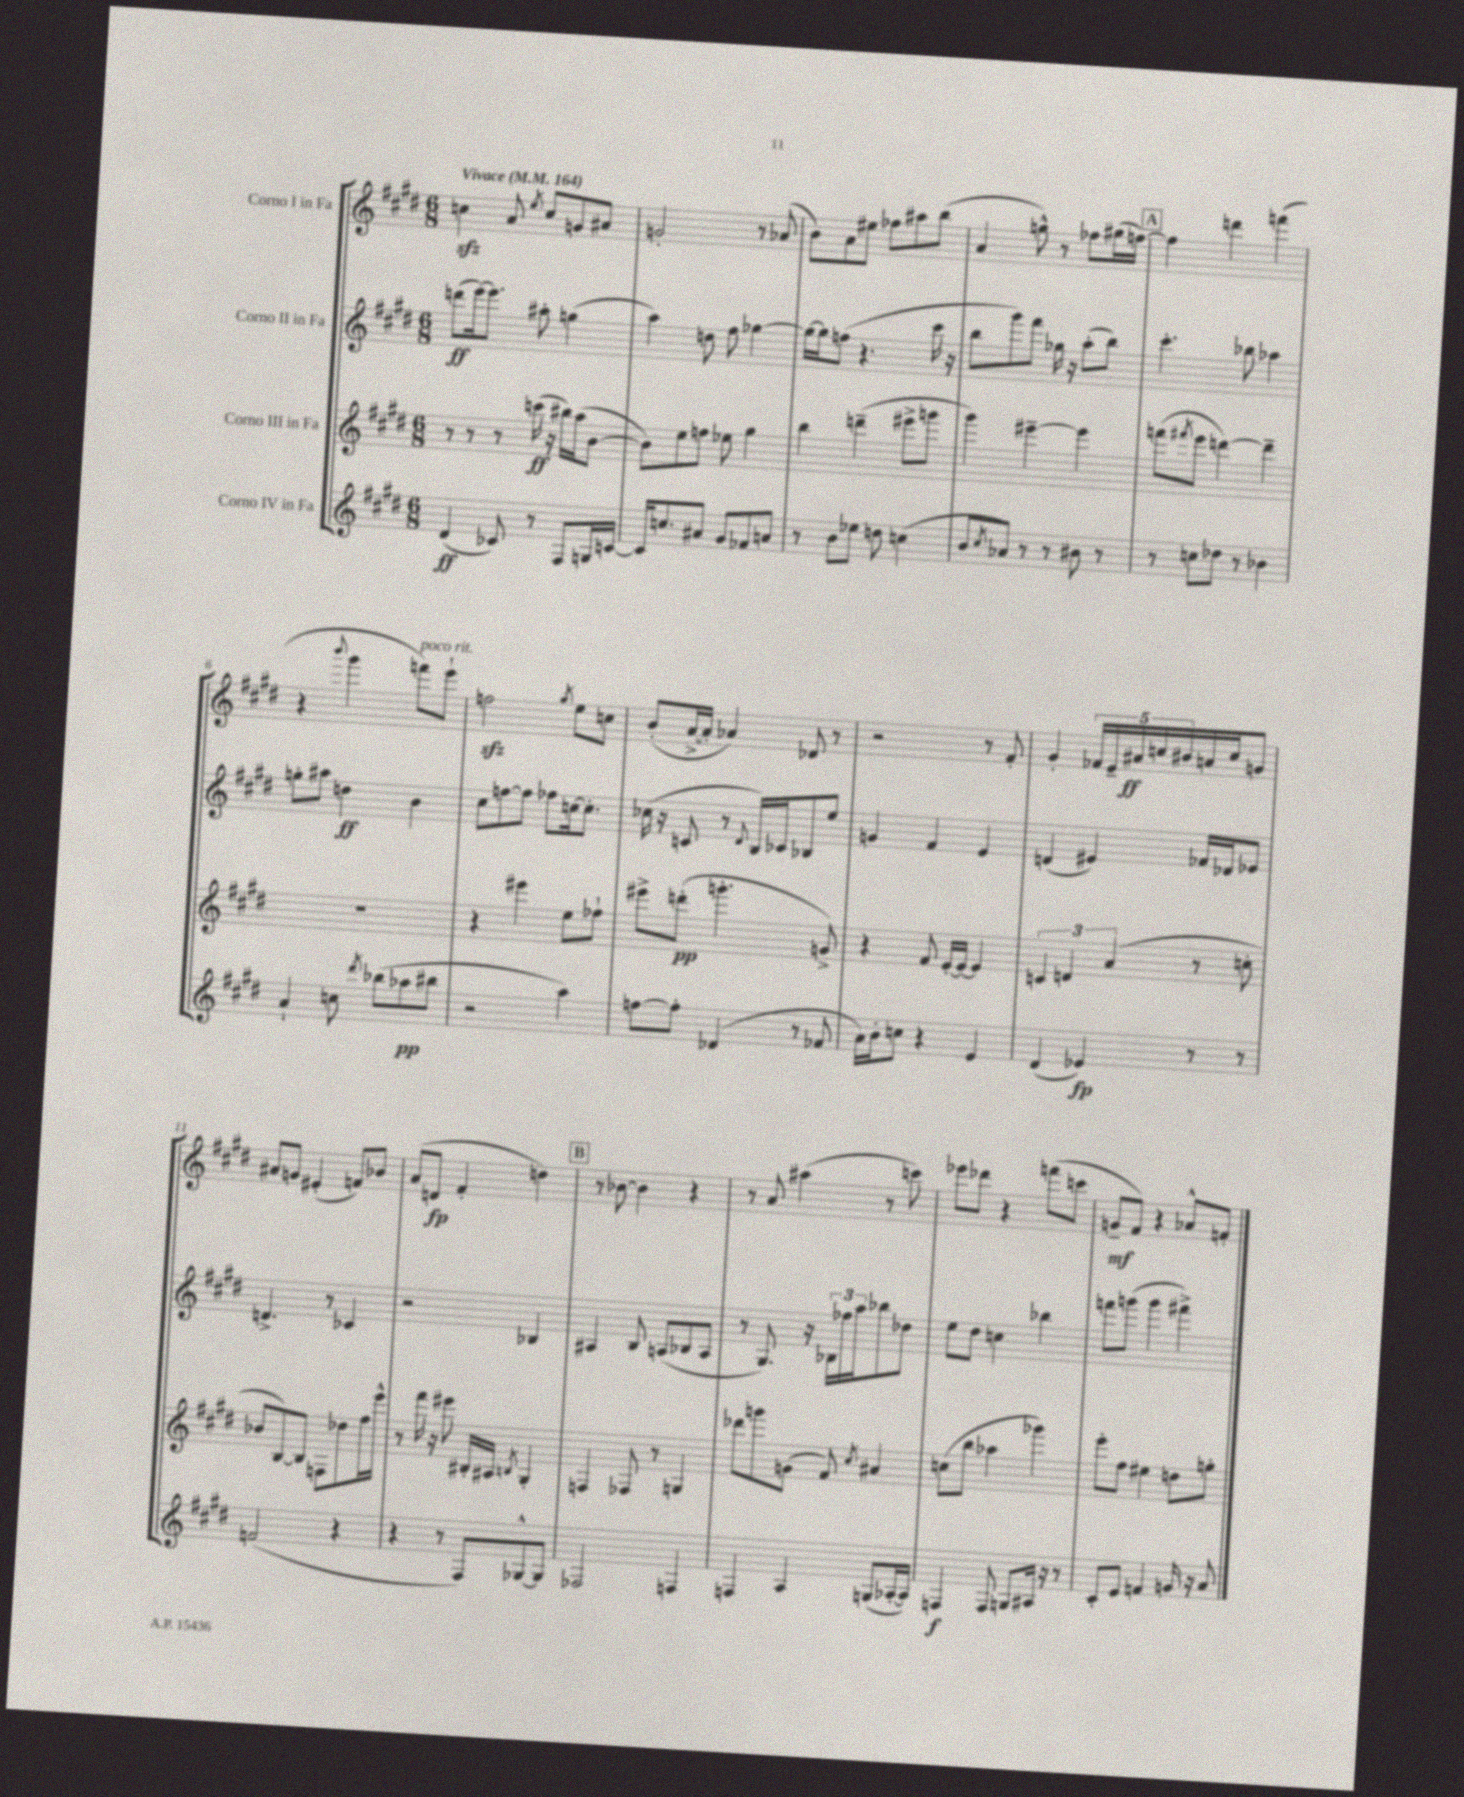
<<
\new StaffGroup <<
\new Staff = "s0" \with { instrumentName = "Corno I in Fa" } {
    \clef treble \key e \major \numericTimeSignature \time 6/8 \tempo "Vivace" 4 = 164
    c''4\sfz a'8 \acciaccatura { e''8 } c''8 g'8 ais'8 |
    g'2-. r8 aes'8( |
    b'8) a'8 eis''8 fes''8 ais''8 b''8( |
    a'4 g''8-^) r8 fes''8 gis''16( f''16~) |
    \mark \markup { \box "A" } f''4 d'''4 f'''4( |
    r4 \appoggiatura { b'''8 } gis'''4 f'''8^\markup { \italic "poco rit." }) e'''8-! |
    f''2\sfz \acciaccatura { gis''8 } e''8 c''8 |
    b'8-.( a'16~-> a'16-. aes'4) des'8 r8 |
    r2 r8 fis'8-. |
    gis'4-. \tuplet 5/4 { fes'16 e'16-- ais'16\ff c''16 bis'16 } a'16 c''16 g'8 |
    ais'8 g'8 eis'4-.( f'8) bes'8 |
    a'8( d'8\fp fis'4-. d''4) |
    \mark \markup { \box "B" } r8 bes'8~ bes'4 r4 |
    r8 a'8 ais''4( r8 c'''8) |
    ees'''8 des'''8 r4 f'''8( c'''8 |
    g'8--\mf fis'8) r4 aes'8-^ f'8-. \bar "|." |
}
\new Staff = "s1" \with { instrumentName = "Corno II in Fa" } {
    \clef treble \key e \major \numericTimeSignature \time 6/8
    d'''8\ff( e'''16~) e'''8. ais''8-. g''4( |
    a''4) d''8 fis''8 ges''4~ |
    ges''16~ ges''16 f''8( r4. cis'''16 r16 |
    b''8 gis'''8) fis'''8 ges''16 r16 a''8-.( b''8) |
    \mark \markup { \box "A" } cis'''4.-. bes''8 aes''4 |
    g''8-. ais''8 d''4\ff b'4 |
    cis''8 f''8~ f''8 fes''8 c''16~ c''8.-. |
    ces''16( r16 c'8 r8 \appoggiatura { dis'8 } b16) ces'16 bes8 e''8 |
    g'4 fis'4 e'4 |
    d'4( eis'4) fes'16 des'16 ees'8 |
    d'4.-> r8 ces'4 |
    r2 bes4 |
    \mark \markup { \box "B" } ais4 b8 a8( bes8 a8 |
    r8 gis8.) r16 \tuplet 3/2 { bes16 fes''16 a''16 } bes''8 des''8 |
    e''8 dis''8 c''4 bes''4 |
    f'''8 g'''8( g'''4 fis'''4->) \bar "|." |
}
\new Staff = "s2" \with { instrumentName = "Corno III in Fa" } {
    \clef treble \key e \major \numericTimeSignature \time 6/8
    r8 r8 r8 c'''16\ff( r16 bis''16) a''16( b'8~ |
    b'8) e''8 f''8 ees''8 gis''4 |
    b''4 d'''4--( eis'''8-> g'''8 |
    gis'''4) eis'''4~-- eis'''4 |
    \mark \markup { \box "A" } f'''8( \acciaccatura { fis'''8 } e'''8 d'''4~) d'''4-- |
    R2. |
    r4 eis'''4 e''8 fes''8-! |
    eis'''8-> d'''8-.\pp( g'''4.-. g'8->) |
    r4 fis'8 e'16~-. e'16~ e'4 |
    \tuplet 3/2 { c'4 d'4 a'4( } r8 c''8-. |
    bes'8 b8~) b8 f8 des''8 fis''16 e'''16-^ |
    r8 fis'''16 r16 eis'''8 bis16-. ais16 \acciaccatura { b8 } gis4-. |
    \mark \markup { \box "B" } f4 fes8 r8 g4 |
    des'''8 g'''8 g'8( fis'8) \acciaccatura { cis''8 } ais'4 |
    c''8( b''8 aes''4 ges'''4) |
    e'''8-. fis''8 eis''4 d''8 g''8-. \bar "|." |
}
\new Staff = "s3" \with { instrumentName = "Corno IV in Fa" } {
    \clef treble \key e \major \numericTimeSignature \time 6/8
    dis'4\ff( ces'8) r8 fis8 g16 c'16~ |
    c'16 c''8. ais'8 gis'8 fes'8 a'8 |
    r8 b'8 ees''8 d''8 c''4( |
    b'8 \acciaccatura { cis''8 } aes'8) r8 r8 bis'8 r8 |
    \mark \markup { \box "A" } r8 c''8 des''8 r8 bes'4 |
    a'4-! c''8 \acciaccatura { dis'''8 } bes''8( aes''8\pp bis''8 |
    r2 a''4) |
    f''8~ f''8-. des'4( r8 fes'8 |
    a'16) b'16-. c''8 r4 e'4 |
    dis'4( ees'4\fp) r8 r8 |
    f'2( r4 |
    r4 r8 fis8) ges8~-^ ges8 |
    \mark \markup { \box "B" } fes2 f4 |
    f4 a4 g8( aes16~-. aes16) |
    f4\f f8 g8 ais16 r16 r8 |
    cis'8-. e'8 f'4 g'16 r16 a'8 \bar "|." |
}
>>
>>
